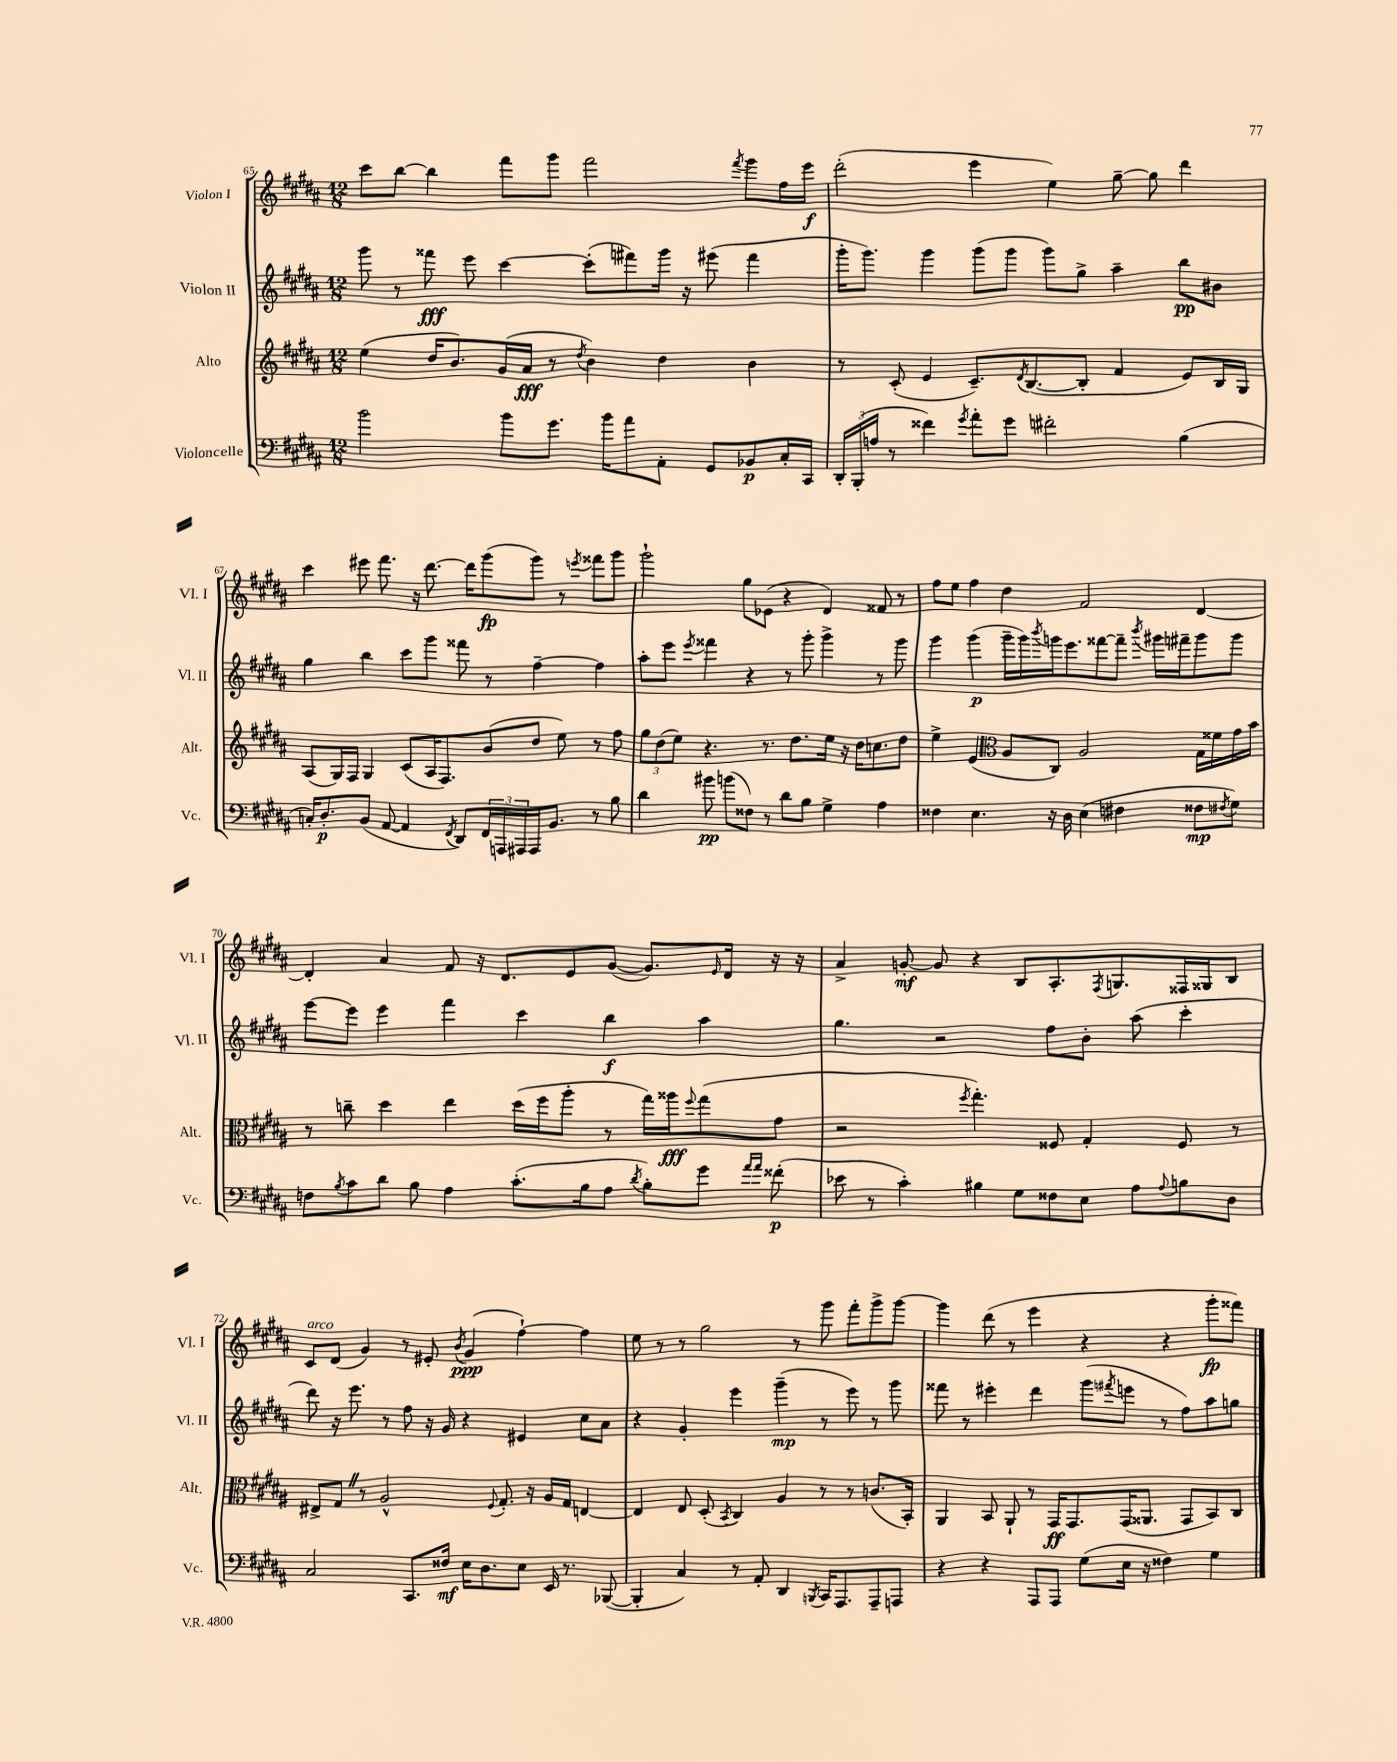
<<
\new StaffGroup <<
\new Staff = "s0" \with { instrumentName = "Violon I" shortInstrumentName = "Vl. I" } {
    \clef treble \key b \major \numericTimeSignature \time 12/8
    cis'''8 b''8~ b''4 fis'''8 gis'''8 fis'''2 \acciaccatura { fis'''8 } gis'''8 fis''16 e'''16\f |
    dis'''2-.( e'''4 e''4) gis''8~-- gis''8 dis'''4 |
    cis'''4 eis'''8 fis'''8. r16 dis'''8.~ dis'''16 gis'''8\fp( gis'''8) r8 \acciaccatura { e'''8 } fisis'''8 gis'''8 |
    gis'''2-! gis''8 ees'8( r4 dis'4) fisis'8 r8 |
    fis''8 e''8 fis''4 dis''4 fis'2 dis'4~ |
    dis'4-. ais'4 fis'8 r16 dis'8. e'8 gis'8~( gis'8.) \grace { e'16 } dis'16 r16 r16 |
    ais'4-> g'8~-.\mf g'8 r4 b8 ais8.-. \acciaccatura { fis8 } g8. fisis16 gisis16 b8 |
    cis'8^\markup { \italic "arco" } dis'8( gis'4) r8 eis'8-. \acciaccatura { b'8 } gis'4\ppp( fis''4~-!) fis''4 |
    e''8 r8 r8 gis''2 r8 gis'''8 fis'''8-. gis'''8-> gis'''8~ |
    gis'''4 dis'''8( r8 e'''4 r4 r4 gis'''8-.\fp fisis'''8) \bar "|." |
}
\new Staff = "s1" \with { instrumentName = "Violon II" shortInstrumentName = "Vl. II" } {
    \clef treble \key b \major \numericTimeSignature \time 12/8
    gis'''8 r8 fisis'''8\fff e'''8 cis'''4~ cis'''8-.( fis'''8) gis'''16 r16 eis'''8( fis'''4 |
    gis'''16-. gis'''8.) gis'''4 gis'''8( gis'''8 gis'''8) gis''8-> ais''4-- b''8\pp bis'8 |
    gis''4 b''4 cis'''8 gis'''8 fisis'''8 r8 fis''4~-- fis''4 |
    ais''8-. e'''8 \acciaccatura { e'''8 } fisis'''4 r4 r8 gis'''8-. gis'''4-> r8 gis'''8 |
    gis'''4 gis'''4\p( gis'''16-- gis'''16) \acciaccatura { b'''8 } g'''16 e'''8. fisis'''8~ fisis'''8-- \acciaccatura { b'''8 } gis'''16 fis'''16-- gis'''8 gis'''8 |
    e'''8~ e'''8 e'''4 fis'''4 cis'''4 b''4\f ais''4 |
    gis''4. r2 fis''8 b'8-. ais''8( cis'''4-. |
    dis'''8) r16 e'''8. r8 fis''8 r16 gis'16 r4 eis'4 cis''8 ais'8 |
    r4 gis'4-. e'''4 gis'''4--\mp( r8 e'''8) r8 gis'''8 |
    fisis'''8 r8 eis'''4-. dis'''4 gis'''8( \acciaccatura { fis'''8 } e'''8 r8 fis''8) ais''8 g''8 \bar "|." |
}
\new Staff = "s2" \with { instrumentName = "Alto" shortInstrumentName = "Alt." } {
    \clef treble \key b \major \numericTimeSignature \time 12/8
    e''4( dis''16 b'8.) gis'16( ais'16\fff r8 \acciaccatura { dis''8 } b'4) dis''4 b'4 |
    r8 cis'8-.( e'4 cis'8.--) \acciaccatura { dis'8 } b8.~( b8-. fis'4 e'8) b16 gis16 |
    ais8( gis16) fis16 gis4 cis'8( ais16 fis8.) b'8( dis''8 e''8) r8 fis''8 |
    \tuplet 3/2 { gis''8 dis''8( e''8) } r4. r8. dis''8. e''16 r16 dis''16 c''8. dis''8 |
    e''4-> e'4( \clef alto ais8 cis8) ais2 gis16 fisis'16 gis'16 b'16 |
    r8 c''8-- dis''4 e''4 dis''16( fis''16 ais''8-. r8 gis''16) aisis''16\fff \appoggiatura { fis''8 } gis''8( gis'8 |
    r2 \acciaccatura { fis''8 } gis''4.-.) fisis8 gis4-. fisis8 r8 |
    eis8-> gis8 \once \override BreathingSign.text = \markup { \musicglyph "scripts.caesura.straight" } \breathe r8 ais2-^ \appoggiatura { fis8 } gis8.-. r16 ais16 gis16 e4~ |
    e4 e8 dis8-.( \acciaccatura { b,8 } cis4) ais4 r8 r8 c'8.( b,16-.) |
    ais,4 b,8 ais,8-! r8 gis,16\ff gis,8. gis,16( aisis,8. gis,8 b,8) cis8 \bar "|." |
}
\new Staff = "s3" \with { instrumentName = "Violoncelle" shortInstrumentName = "Vc." } {
    \clef bass \key b \major \numericTimeSignature \time 12/8
    b'2 b'8 gis'8. b'16 ais'8 ais,8-. gis,8 bes,8\p cis16-. cis,16 |
    \tuplet 3/2 { dis,16-. b,,16-.( a16 } r8 fisis'4) \acciaccatura { gis'8 } ais'8-. gis'8 fis'2-. b4( |
    c16-.) dis8.-.\p b,8( ais,8~ ais,4 \acciaccatura { fis,8 } dis,8) \tuplet 3/2 { fis,16 a,,16 ais,,16 } ais,,16 b,8. r8 b8 |
    dis'4 bis'8\pp b'8( fisis8) r8 dis'8 b8 gis4-> ais4 |
    fisis4 e4. r16 dis16 e4( fis4 fisis8\mp \acciaccatura { fis8 } gis8) |
    f8 \acciaccatura { b8 } cis'8 dis'8 b8 ais4 cis'8.-.( b16 ais8 \acciaccatura { dis'8 } b8-.) gis'8 \grace { ais'16 ais'16 } fisis'8-.\p( |
    ees'8 r8 cis'4-.) bis4 gis8 fisis8 e8 ais8 \appoggiatura { ais8 } b8 dis8 |
    cis2 cis,8. fisis16\mf e16 dis8. e8 e,16 r8. bes,,8~( |
    bes,,4-. cis4) r8 ais,8-. dis,4 \acciaccatura { b,,8 } cis,16 ais,,8. ais,,8-- a,,8 |
    r4 r4 ais,,8 ais,,8 gis8( e16 r16 fisis4) gis4 \bar "|." |
}
>>
>>
\layout { \context { \Score currentBarNumber = #65 } }
